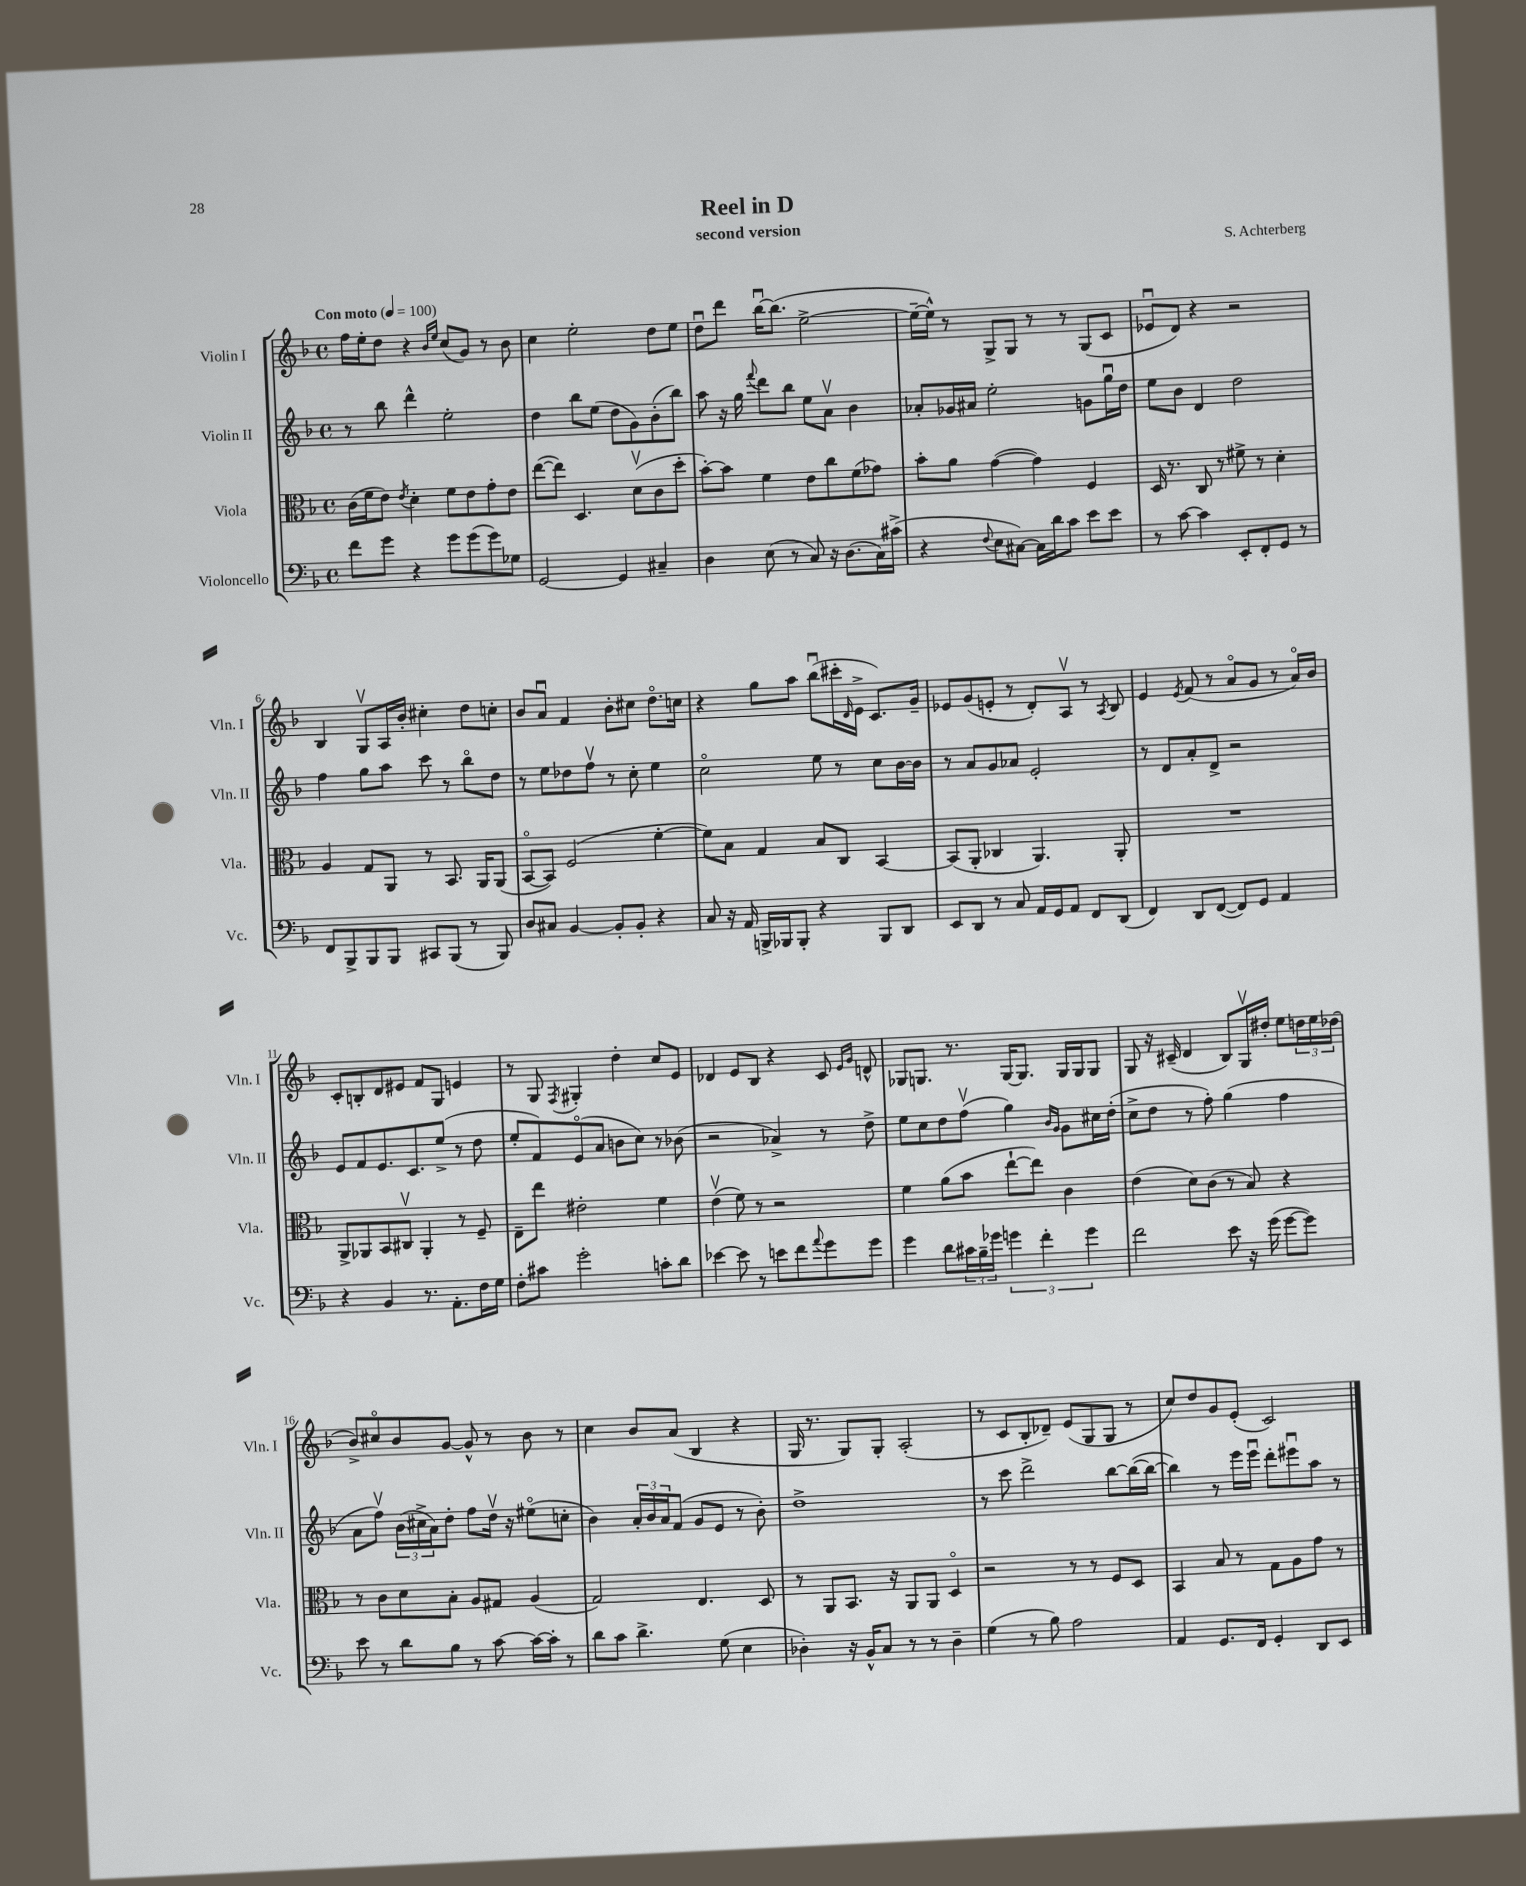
\header { title = "Reel in D" composer = "S. Achterberg" subtitle = "second version" }
<<
\new StaffGroup <<
\new Staff = "s0" \with { instrumentName = "Violin I" shortInstrumentName = "Vln. I" } {
    \clef treble \key f \major \defaultTimeSignature \time 4/4 \tempo "Con moto" 4 = 100
    f''16 e''16-. d''8 r4 \grace { bes'16 e''16 } c''8( g'8) r8 bes'8 |
    c''4 e''2-. d''8 e''8 |
    d''8\downbow d'''8 bes''16~\downbow bes''8.( e''2~-> |
    e''16~-- e''16-^) r8 g8-> g8 r8 r8 g8( c'8 |
    ees'8\downbow d'8) r4 r2 |
    bes4 g8\upbow a16 bes'16-. cis''4-. d''8 c''8-. |
    bes'8 a'8\downbow f'4 bes'8-. cis''8 d''8.\flageolet c''16 |
    r4 g''8 a''8 bes''8\downbow( cis'''16-. \grace { d'16 } e'16-> c'8.) g'16-- |
    ees'8 g'8( e'8-. r8 d'8-.) a8\upbow r8 \acciaccatura { a8 } bes8 |
    e'4 \acciaccatura { e'8 } f'8( r8 a'8\flageolet g'8 r8 a'16\flageolet) bes'16 |
    c'8-. b8-. d'8 eis'8 f'8 g8 e'4 |
    r8 g8 \acciaccatura { f8 } gis4-. d''4-. c''8 e'8 |
    des'4 e'8 bes8 r4 c'8 \grace { e'16 g'16 } d'8-^ |
    ges8 g8. r8. g16~ g8. g16 g16 g8 |
    g8 r16 cis'16--( d'4 bes8) g16\upbow dis''16-. e''8 \tuplet 3/2 { d''16 e''16 des''16( } |
    bes'8->) cis''8\flageolet bes'8 g'8~ g'8-^ r8 bes'8 r8 |
    c''4 bes'8 a'8( bes4 r4 |
    g16 r8. g8) g8-. a2-.( |
    r8 c'8 bes8-. des'8--) e'8( g8 g8 r8 |
    c''8) d''8 g'8 e'8-.( c'2) \bar "|." |
}
\new Staff = "s1" \with { instrumentName = "Violin II" shortInstrumentName = "Vln. II" } {
    \clef treble \key f \major \defaultTimeSignature \time 4/4
    r8 bes''8 d'''4-^ e''2-. |
    d''4 bes''8 e''8( d''8 g'8) bes'8-.( bes''8) |
    a''8 r16 g''16 \appoggiatura { f'''8 } d'''8 bes''8 e''8 a'8\upbow bes'4 |
    aes'8-. ges'16 ais'16 e''2-. g'8 g''16\downbow d''16 |
    e''8 bes'8 d'4 d''2 |
    f''4 g''8 a''8 c'''8 r8 bes''8\flageolet d''8 |
    r8 e''8 des''8 f''8\upbow r8 c''8-. e''4 |
    c''2\flageolet e''8 r8 c''8 bes'16~ bes'16 |
    r8 a'8 g'8 aes'8 e'2-. |
    r8 d'8 a'8-. d'8-> r2 |
    e'8 f'8 e'8. c'8. e''8->( r8 d''8 |
    e''8-. f'8) e'8\flageolet( a'8 b'8 c''8) r8 bes'8( |
    r2 aes'4->) r8 d''8-> |
    e''8 c''8 d''8 f''8\upbow( g''4) \grace { bes'16 g'16 } g'8 cis''16 d''16-.( |
    c''8-> d''8 r8 f''8-.) g''4( f''4 |
    a'8 f''8\upbow) \tuplet 3/2 { bes'16( cis''16-> a'16) } d''8-. f''8 d''16\upbow r16 eis''8\flageolet( c''8-. |
    bes'4) \tuplet 3/2 { a'16-. bes'16 a'16 } f'8( g'8 e'8 r8 bes'8-.) |
    d''1-> |
    r8 c'''8 d'''2-> bes''8~ bes''16~( bes''16~ |
    bes''4) r8 e'''16 e'''16\downbow d'''8-. eis'''8\downbow a''8 r8 \bar "|." |
}
\new Staff = "s2" \with { instrumentName = "Viola" shortInstrumentName = "Vla." } {
    \clef alto \key f \major \defaultTimeSignature \time 4/4
    c'16( f'16 e'8) \acciaccatura { e'8 } d'4-. f'8 e'8 g'8-. e'8 |
    e''8~( e''8) d4. d'8\upbow( c'8 d''8-. |
    bes'8~-.) bes'8 f'4 e'8 c''8 f'8( ges'8) |
    bes'8-. a'8 g'4~( g'4) f4 |
    d16 r8. c8 r8 fis'8-> r8 d'4-. |
    a4 g8 a,8 r8 bes,8. a,16 a,8( |
    bes,8~\flageolet bes,8) f2( f'4~-. |
    f'8) bes8 g4 bes8 c8 bes,4~ |
    bes,8( a,8-. ces4 a,4.) a,8-. |
    R1 |
    a,8-> aes,8 bes,8 cis8\upbow aes,4-. r8 f8-- |
    e8-- e''8 eis'2-. f'4 |
    e'4\upbow( f'8) r8 r2 |
    f'4 a'8( bes'8 e''8~-! e''8) c'4 |
    e'4( d'8) c'8( r8 bes8) r4 |
    r8 c'8 d'8 bes8-. a8 gis8 a4( |
    g2) e4. d8 |
    r8 a,8 bes,8. r16 a,8 a,8 d4\flageolet |
    r2 r8 r8 f8 d8 |
    bes,4 bes8 r8 g8 a8 g'8 r8 \bar "|." |
}
\new Staff = "s3" \with { instrumentName = "Violoncello" shortInstrumentName = "Vc." } {
    \clef bass \key f \major \defaultTimeSignature \time 4/4
    f'8 g'8 r4 g'8 g'8( g'8) ges8 |
    g,2~ g,4 cis4-- |
    d4 e8( r8 c8) r16 d8.( c16) cis'16->( |
    r4 \appoggiatura { f8 } e8 cis8~) cis16 d'16 c'8 e'8 e'8 |
    r8 c'8~ c'4 e,8-. f,8-. g,8 r8 |
    f,8 bes,,8-> bes,,8 bes,,8 cis,8 bes,,8( r8 bes,,8) |
    d8 cis8 bes,4~ bes,8-. bes,8-. r4 |
    c8 r16 a,16 b,,16-> bes,,16 bes,,8-. r4 bes,,8 d,8 |
    e,8 d,8 r8 c8 a,16 g,16 a,8 f,8 d,8( |
    f,4) d,8 f,8~( f,8) g,8 a,4 |
    r4 bes,4 r8. a,8.-. f16 g16 |
    f8-. cis'8 g'2-. c'8-. d'8 |
    ees'4~ ees'8 r8 e'8 f'8 \appoggiatura { a'8 } g'8 g'8 |
    g'4 d'8 \tuplet 3/2 { cis'16 bes16-- ges'16 } \tuplet 3/2 { g'4 f'4-. g'4 } |
    f'2 e'8 r16 g'16( g'8~ g'8) |
    e'8 r8 d'8 bes8 r8 c'8~ c'16~ c'16-. r8 |
    d'8 c'8 d'4.-> g8( e4 |
    des4-.) r16 bes,16-^ c8 r8 r8 des4-- |
    g4( r8 bes8) a2 |
    a,4 g,8. f,16 g,4-. d,8 e,8 \bar "|." |
}
>>
>>
